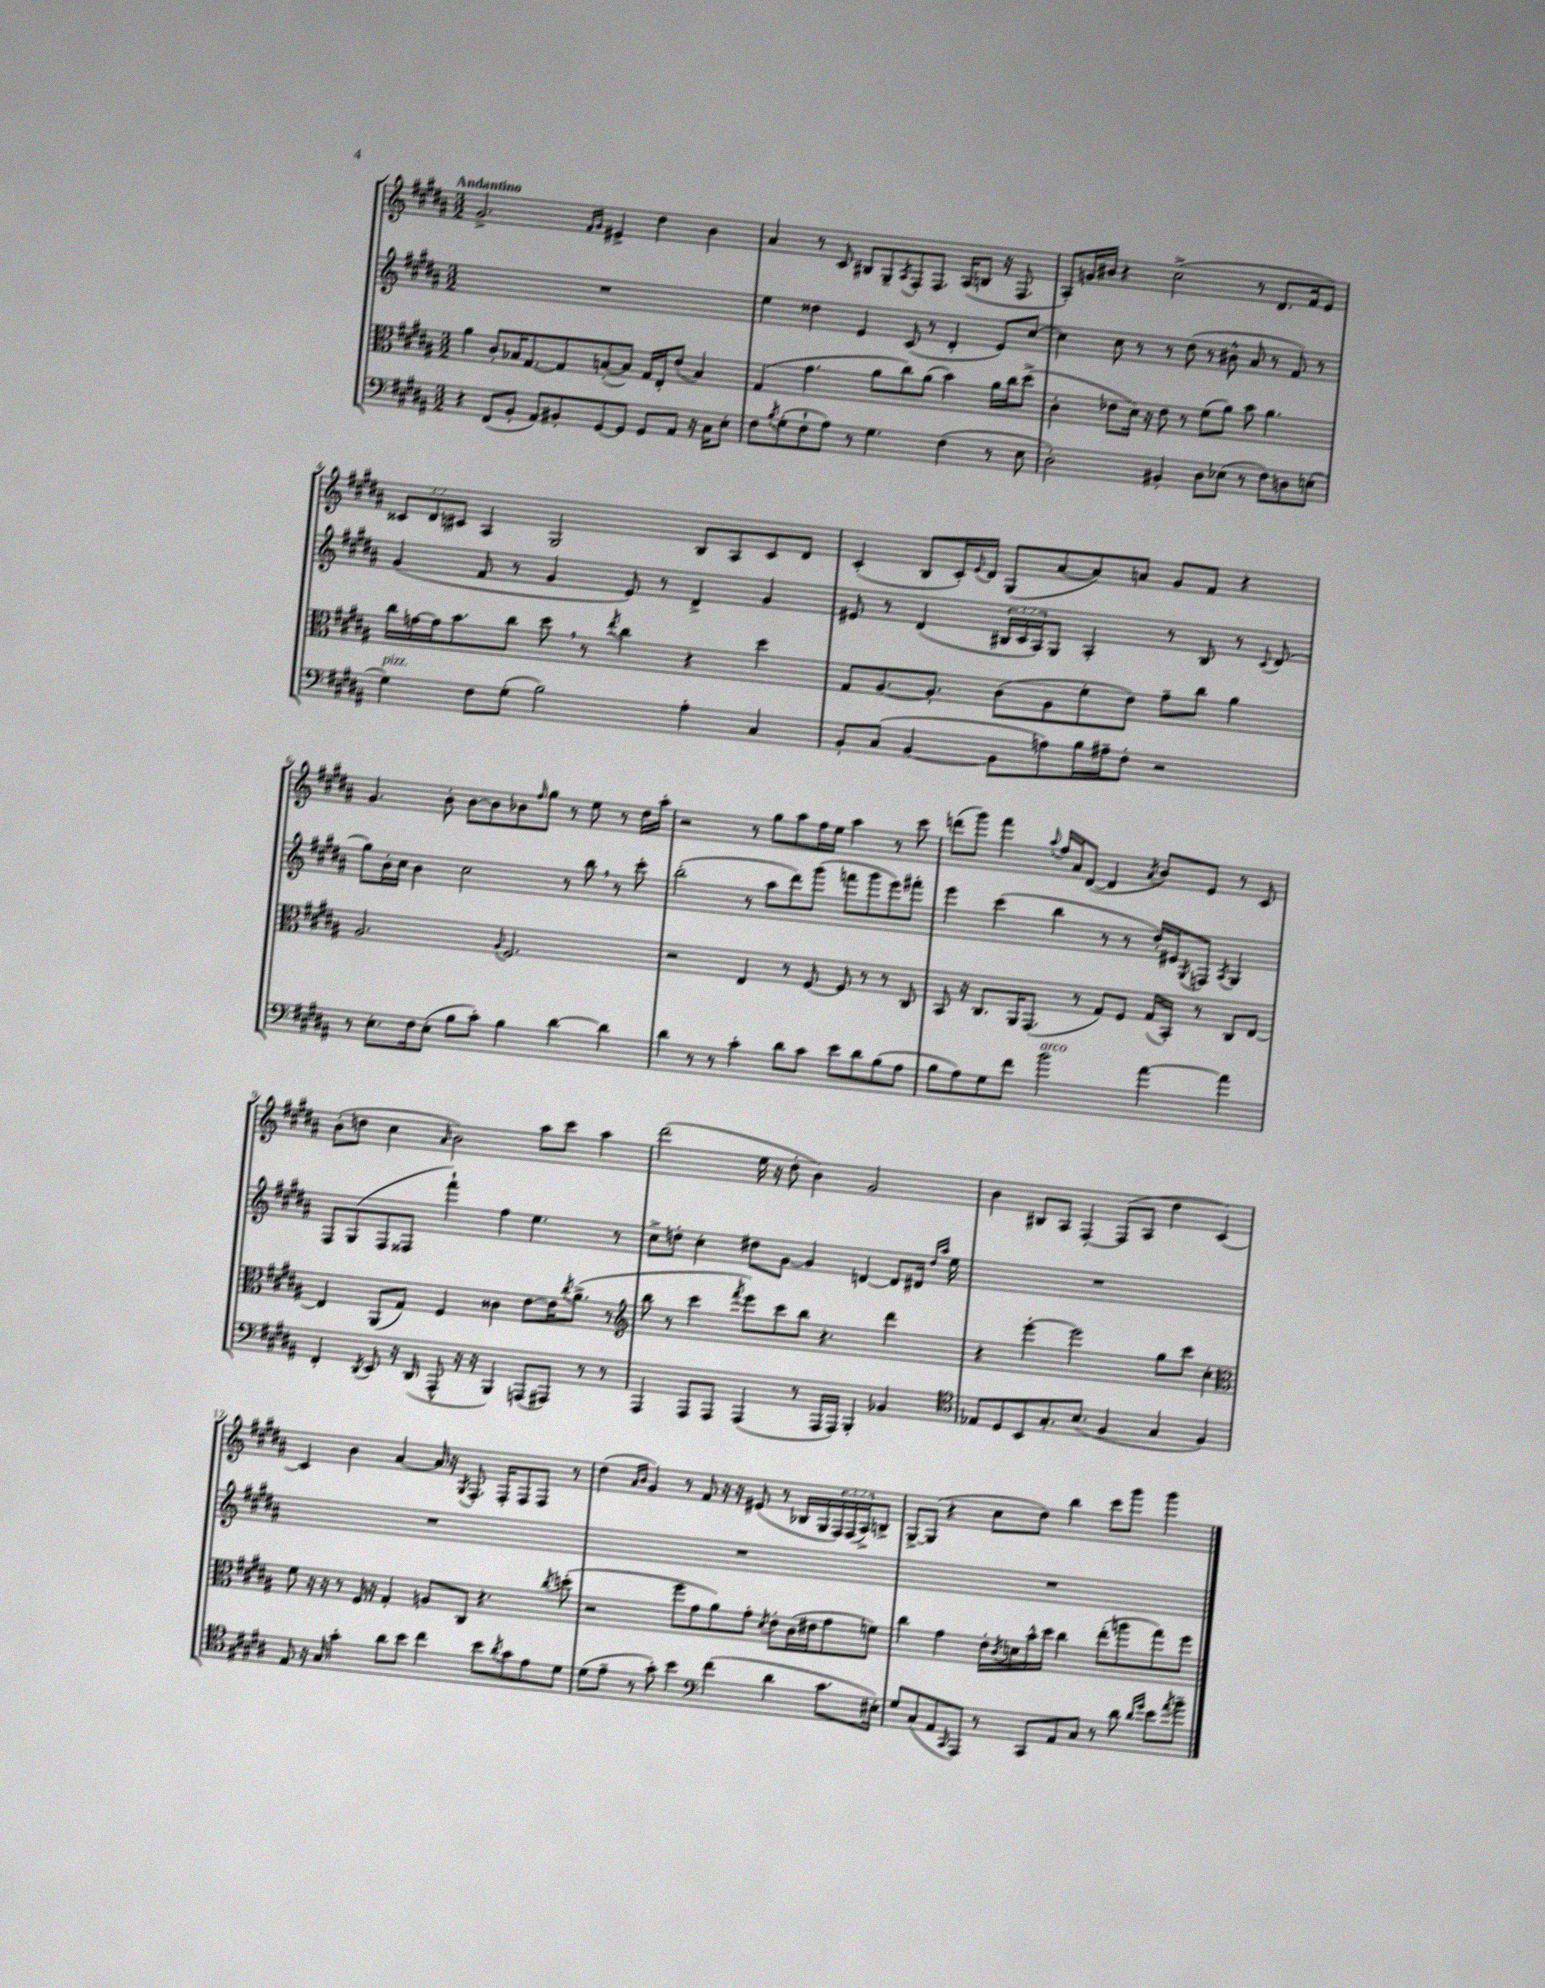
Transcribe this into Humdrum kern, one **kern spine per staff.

**kern	**kern	**kern	**kern
*staff4	*staff3	*staff2	*staff1
*clefF4	*clefC3	*clefG2	*clefG2
*k[f#c#g#d#a#]	*k[f#c#g#d#a#]	*k[f#c#g#d#a#]	*k[f#c#g#d#a#]
*M3/2	*M3/2	*M3/2	*M3/2
4r	4a#\	1.r	2.g#^/
(8FF#/L	8c#'/L	.	.
8BB'/J	16B-/K	.	.
.	[8.G#/	.	.
8AA#/L)	.	.	.
8BB#'/	8G#/]	.	.
.	.	.	16qqf#/LL
.	.	.	16qqg#/JJ
[8GG#/	([8B'/	.	4e#^/
8GG#/]J	8B/]J)	.	.
8GG#/L	16G#/LL	.	4dd#\
.	16E'/J	.	.
8AA#/J	(8e/J	.	.
16r	4B/)	.	4b\
16C#\LK	.	.	.
8E'\J	.	.	.
=	=	=	=
8F#\L	(4G#/	4ee\	4a#/
8qB/	.	.	.
(8G#'\	.	.	.
8F#`\	4.g#\	4dd##\	8r
8A#\J)	.	.	8c#/
8r	.	4e/	8B#/L
4.G#\	8a#\L	.	8G#~/
.	.	.	8qA#/
.	8cc#\)	(8c#/	8F#'/
.	(8a#\J	8r	8.F#/J
(4F#\	4b\)	4d#'/	.
.	.	.	(16A#/LK
.	.	.	8B/J
8r	16a#\LL	8e/L)	16r
.	16cc#\J	.	8.F#/
8E\	(8dd#^\J	[8cc#/J	.
=	=	=	=
2D#'\)	4c#'\	4cc#\]	8A#'/L)
.	.	.	16g/L
.	.	.	16b#/JJ
.	8e-\L	8cc#\	4r
.	16d#\Jk)	8r	.
.	16r	.	.
4BB#'/	8e-\	8r	(2cc#^\
.	8r	(8dd#\	.
8D#\L	(8f#\L	8r	.
(8E-\J	8a#\J)	8b#^^\	.
8r	8b\	8a#/	8r
8F#\L)	4.a#\	8r	8.d#/L
8D\	.	8f#/)	.
.	.	.	16f#/k
(8E'\J	.	8r	8e/J)
=	=	=	=
4G#\)	16cc#\LL	(4g#/	12c##/L
.	[16g\	.	.
.	.	.	12d#/
.	16g\]J	.	.
.	.	.	12c#/J
.	8.b\	.	.
8F#\L	.	8f#/	4A#/
(8G#'\J	8cc#\J	8r	.
2B\)	8dd#\	4g#/	2G#/
.	8r	.	.
.	8qee/	.	.
.	4cc#\	8e/)	.
.	.	8r	.
4A#'\	4r	4d#^/	8B/L
.	.	.	8A#/
4C#/	4dd#\	4g#/	8c#/
.	.	.	8d#/J
=	=	=	=
8BB'/L	8G#/L	8e#/	(4c#'/
(8C#/J	[8.A#/	8r	.
[4BB/	.	(4d#/	8B/L
.	8.A#'/]J	.	.
.	.	.	16c#'/L)
.	.	.	8qqe/
.	.	.	16d#/JJ
8BB\]L	(8c#\L	24B#/LL	(8G#/L
.	.	24c#/	.
.	.	24A#/J)	.
8A\)	8A#\	8G#/J	[8a#/
16B\L	8f#'\	4A#'/	8a#/])
16A#~\J	.	.	.
8F#'\J	8e\J)	.	8a/J
2r	8g#~\L	8r	8g#/L
.	8cc#\J	8B#/	8f#/J
.	4a#\	8r	4r
.	.	8qqc#/	.
.	.	(8d#/	.
=	=	=	=
8r	2.A#/	8gg#\L)	4.g#/
8.E'\L	.	16b'\L	.
.	.	16cc#\JJ	.
.	.	4b\	.
16F#\k	.	.	.
(8E'\J	.	.	8b'\
8B\L	.	2cc#\	[8b\L
8c#'\J)	.	.	8b\]
.	8qqA#/	.	.
4B\	2.F#/	.	8b-\
.	.	.	16qqff#/
.	.	.	8gg#\J
[4d#\	.	8r	8r
.	.	8bb\	8ee\
4d#\]	.	8r	8r
.	.	8ccc#'\	16dd#\LL
.	.	.	16aa#'\JJ
=	=	=	=
4d#\	2r	(2bb'\	2r
8r	.	.	.
8r	.	.	.
4c#'\	4E/	8r	8r
.	.	8aa#\L	8gg#\L
8d#\L	8r	8ddd#\)	8aa#\
8c#\J	[8F#/	(8ggg#\J	16ff#\L
.	.	.	16ee\JJ
8e\L	8F#/]	8fff\L	4aa#\
8d#\	8r	8ggg#\	.
(8B\	8r	8eee\)	8r
8A#\J	8C#/	8fff#'\J	8ccc#\
=	=	=	=
8B\L	8BB/	4eee\	(8ddd\L
8A#\)	16r	.	8ggg#\J)
.	8.C#/L	.	.
8G#\	.	(4ccc#\	4fff#\
8f#\J	16AA#/K	.	.
.	(8.GG#/J	.	.
.	.	.	8qqaa#/
2b\	.	4bb\	16ff#/LL
.	.	.	16a#/J
.	8r	.	([8d#/J
.	8G#/L)	8r	4d#/]
.	8F#/J	8r	.
.	.	.	8qa#/
[4a#\	(16G#/LL	16dd#'/LL)	8b/L)
.	16BB'/JJ)	16e#/J	.
.	.	8qG#/	.
.	8r	8F/J	8e/J
.	.	8qA#/	.
4a#\]	8C#/L	4G#/	8r
.	[8E/J	.	8c#/
=	=	=	=
4FF#'/	4E/]	8F#/L	(8b'\L
.	.	(8G#/	8dd\J
8qDD#/	.	.	.
8EE/	(8AA#/L	8F#/	4cc#\
16r	8G#/J)	8F##/J	.
(16DD#/	.	.	.
.	.	.	16qqa#/
8AAA#^^/	4F#/	4fff#`\)	2b\)
16r	.	.	.
16r	.	.	.
4BBB/)	4c##\	4ff#\	.
(8AAA/L	[8e\L	4.ee\	8aa#\L
8AAA#/J)	16e\]K	.	8ccc#\J
.	8qcc#/	.	.
.	(8.a#^\J	.	.
8r	.	.	4aa#\
8r	8r	8r	.
=	=	=	=
*	*clefG2	*	*
4AAA#/	8bb\	8cc#^\L	(2ddd#\
.	8r	8dd'\J	.
8AAA#/L	4ccc#\	4cc#'\	.
8AAA#/J	.	.	.
.	8qfff#/	.	.
(4AAA#/	8eee\L)	8dd#\L	16ee\
.	.	.	16r
.	8ccc#\	[8g#\J	8dd#'\
8r	8bb\J	4g#/]	4b\)
16AAA#/LL	4.r	.	.
16AAA#/JJ)	.	.	.
4BBB'/	.	[4d/	2g#/
4BB-/	4ddd#\	8d/]L	.
.	.	16d#/Jk	.
.	.	16qqdd#/LL	.
.	.	16qqaa#/JJ	.
.	.	16ee\	.
=	=	=	=
*clefC4	*	*	*
8E-/L	4r	1.r	4b\
8D#/	.	.	.
8BB/	[4eee'\	.	8B#/L
8.G#'/	.	.	8A#/J
.	2eee\]	.	[4F#'/
(8.B/J	.	.	.
4F#/	.	.	(8F#/]L
.	.	.	8A#/J
4G#/	8gg#\L	.	4dd#\
.	8ccc#\J	.	.
4F#/)	4cc#'\	.	[4c#/)
=	=	=	=
*	*clefC3	*	*
8E/	8f#\	1.r	4c#/]
16r	16r	.	.
16G#/	16r	.	.
4g#'\	8r	.	4b\
.	16F#/	.	.
.	16r	.	.
8a#\L	4G#'/	.	[4a#/
8b\J	.	.	.
4cc#\	8A/L	.	16a#/]
.	.	.	16r
.	.	.	8qG#/
.	8C#/J	.	8.F#'/
8b\L	4.r	.	.
.	.	.	16F#'/LK
8qa#/	.	.	.
8g#\	.	.	8F#/
8e\	.	.	8F#/J
.	8qcc#/	.	.
8d#\J	(8dd'\	.	8r
=	=	=	=
(8d#\L	2r	1.r	(4dd#\
8e~\J	.	.	.
.	.	.	16qqa#/LL
.	.	.	16qqb/JJ
8r	.	.	4g#/)
8g#'\)	.	.	.
4b\	8ff#\L	.	8r
.	8g#\	.	8f#/
*clefF4	*	*	*
(4f#\	8a#\)	.	16r
.	.	.	16r
.	8g#'\J	.	(8e#/
.	8qd#/	.	.
4d#\	8e'\L	.	8r
.	(16c#\L	.	16B-/LL
.	16e#\J	.	16G#/
8.c#\L	8g#\	.	24F#/)
.	.	.	(24F#/
.	.	.	24A#^/J)
.	8f\J)	.	8B^/J
16E#'\Jk)	.	.	.
=	=	=	=
8G#/L	4cc#\	1.r	[8G#^/L
(8C#/	.	.	(8G#/]J
8AA#/	4g#\	.	4r
16qqCC#/	.	.	.
8AAA#/J)	.	.	.
8r	16e'\LL	.	8cc#\L
.	8qc#/	.	.
.	16d\	.	.
8CC#/L	16b^^\	.	8dd#\J)
.	16dd#\JJ	.	.
8AA#/	4cc#\	.	4bb\
8C#/J	.	.	.
8r	(8ee'\L	.	8ccc#\L
8d#\	8aa\	.	8ggg#\J
16qqd#/LL	.	.	.
16qqg#/JJ	.	.	.
8e\L	8gg#\)	.	4ggg#\
8qa#/	.	.	.
8b~\J	8ff#\J	.	.
==	==	==	==
*-	*-	*-	*-
